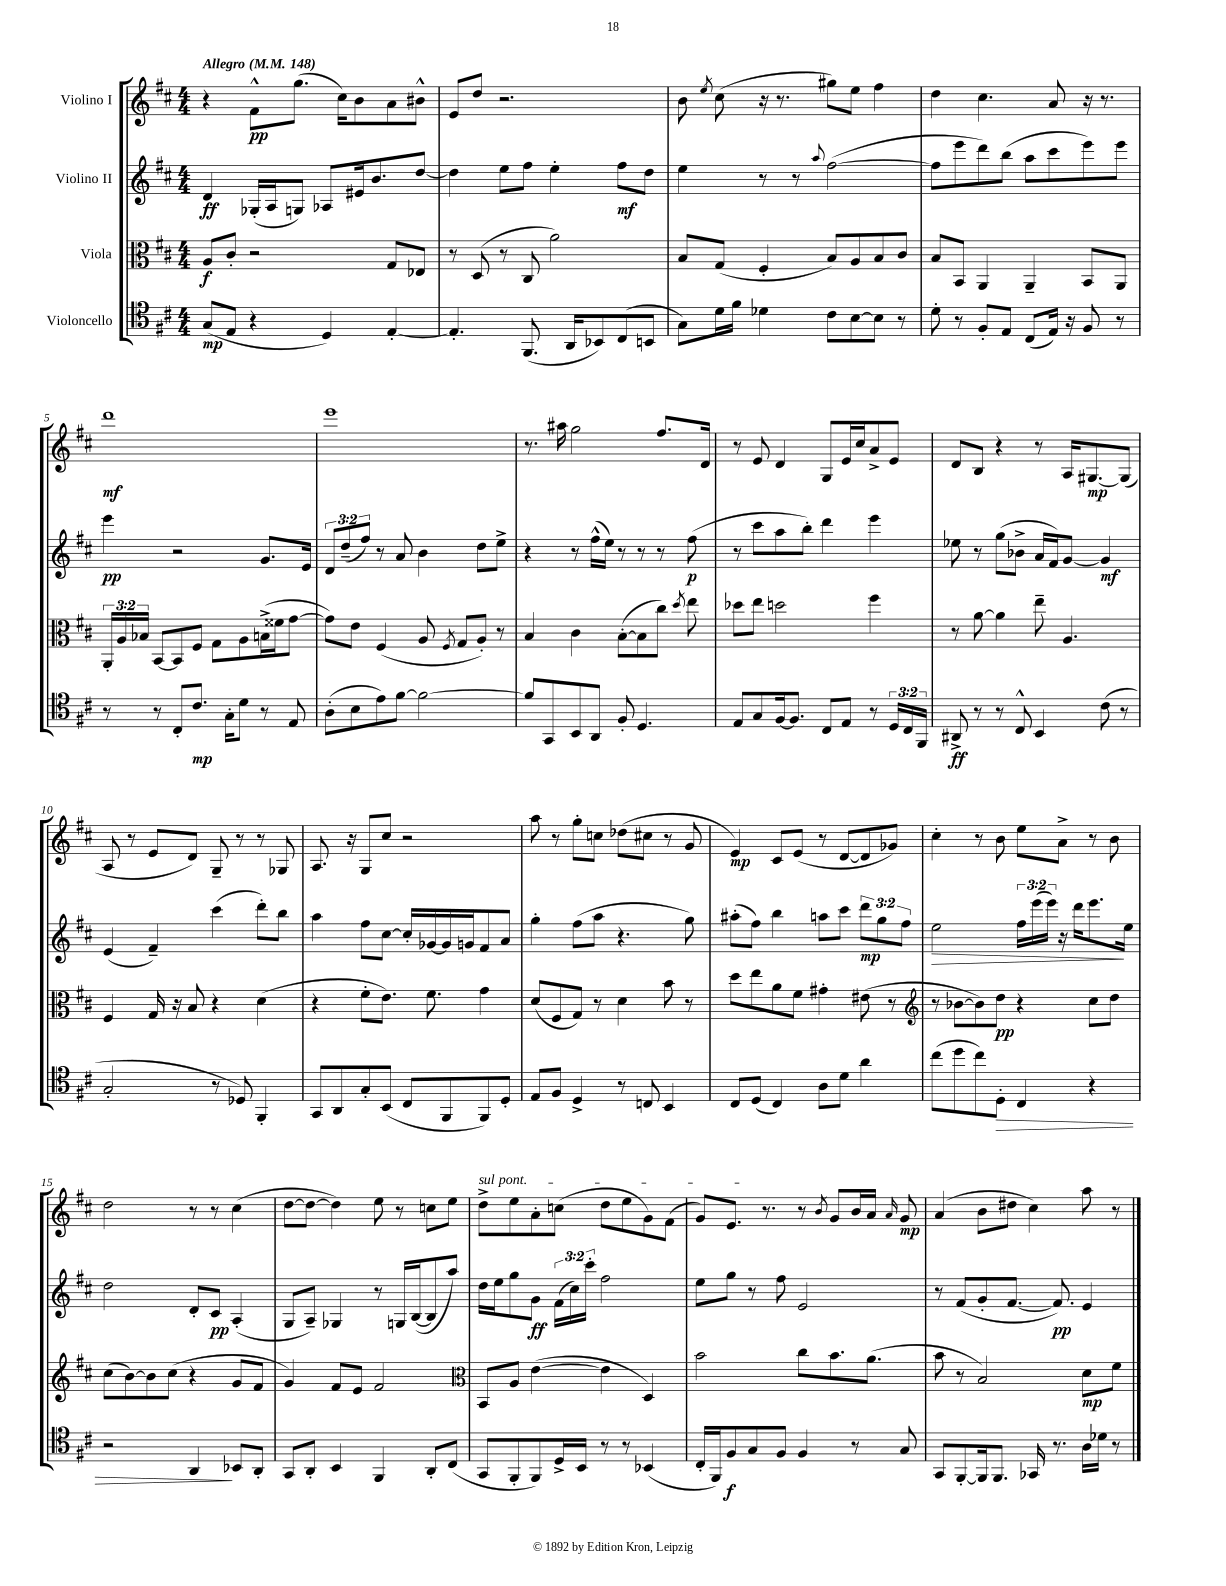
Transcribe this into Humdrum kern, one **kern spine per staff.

**kern	**kern	**kern	**kern
*staff4	*staff3	*staff2	*staff1
*clefC4	*clefC3	*clefG2	*clefG2
*k[f#c#]	*k[f#c#]	*k[f#c#]	*k[f#c#]
*M4/4	*M4/4	*M4/4	*M4/4
*MM148	*MM148	*MM148	*MM148
(8G/L	8A/L	4d/	4r
8E/J	8c#'/J	.	.
4r	2r	(16G-'/LL	8f#^^\L
.	.	16A/J	.
.	.	8G/J)	(8.gg\J
4D/)	.	8A-/L	.
.	.	.	16cc#\LK)
.	.	16e#/k	8b\
.	.	8.b/	.
[4E'/	8G/L	.	8a\
.	8E-/J	[8dd/J	8b#^^\J
=	=	=	=
4.E'/]	8r	4dd\]	8e/L
.	(8D/	.	8dd/J
.	8r	8ee\L	2.r
(8.FF#/	8C#/	8ff#\J	.
.	2a\)	4ee'\	.
16AA/LK	.	.	.
8BB-/)	.	.	.
(8C#/	.	8ff#\L	.
8BB/J	.	8dd\J	.
=	=	=	=
8G\L)	8B/L	4ee\	8b\
.	.	.	8qee/
16d\L	(8G/J	.	(8cc#\
16f#\JJ	.	.	.
4d-\	4F#'/	8r	16r
.	.	.	8.r
.	.	8r	.
.	.	8qqaa/	.
8c#\L	8B/L)	([2ff#\	8gg#\L)
[8B\	8A/	.	8ee\J
8B\]J	8B/	.	4ff#\
8r	8c#/J	.	.
=	=	=	=
8d'\	8B/L	8ff#\]L	4dd\
8r	8BB/J	8eee\	.
8F#'/L	4AA/	8ddd\)	4.cc#\
8E/J	.	(8bb\J	.
(8C#/L	4AA~/	8aa\L	.
16E/Jk)	.	8ccc#\	8a/
16r	.	.	.
8F#/	8BB/L	8eee\)	16r
.	.	.	8.r
8r	8AA/J	8eee\J	.
=	=	=	=
8r	24AA'/LL	4eee\	1ddd
.	24A/	.	.
.	24B-/JJ	.	.
8r	[8BB/L	.	.
8C#'/L	8BB/]	2r	.
8.c#/J	8F#/J	.	.
.	8G\L	.	.
16G'\LK	.	.	.
8d\J	8A\	.	.
8r	(16B^\L	8.g/L	.
.	16f##\J	.	.
8E/	[8g\J	.	.
.	.	16e/Jk	.
=	=	=	=
(8A'\L	8g\]L)	12d/L	1eee
.	.	(12dd~/	.
8B\	8e\J	.	.
.	.	12ff#/J)	.
8e\)	(4F#/	8r	.
[8f#\J	.	8a/	.
2f#\_	8A/	4b\	.
.	8qF#/	.	.
.	8G/L	.	.
.	8A'/J)	8dd\L	.
.	8r	8ee^\J	.
=	=	=	=
8f#/]L	4B/	4r	8.r
8GG/	.	.	.
.	.	.	16aa#\
8BB/	4c#\	8r	2gg\
8AA/J	.	(16ff#^^\LL	.
.	.	16ee\JJ)	.
8F#'/	([8B'\L	8r	.
4.D/	8B\]	8r	.
.	8cc#\J)	8r	8.ff#/L
.	8qdd/	.	.
.	8ee\	(8ff#\	.
.	.	.	16d/Jk
=	=	=	=
8E/L	8dd-\L	8r	8r
8G/	8ee\J	8ccc#\L	8e/
[16F#/k	2dd\	8aa\	4d/
8.F#/]J	.	.	.
.	.	8bb'\J)	.
8C#/L	.	4ddd\	8G/L
8E/J	.	.	16e/L
.	.	.	16cc#/J
8r	4ff#\	4eee\	8a^/
24D/LL	.	.	8e/J
24C#/	.	.	.
24FF#/JJ	.	.	.
=	=	=	=
8AA#^/	8r	8ee-\	8d/L
8r	[8a\	8r	8B/J
8r	4a\]	(8gg\L	4r
8C#^^/	.	8b-^\J	.
4BB/	8ee~\	16a/LL	8r
.	.	16f#/J)	.
.	4.A/	[8g/J	16A/LK
.	.	.	[8.G#/
(8c#\	.	4g/]	.
8r	.	.	(8G#/]J
=	=	=	=
2G'/	4F#/	(4e/	8A/
.	.	.	8r
.	16G/	4f#~/)	8e/L
.	16r	.	.
.	8B/	.	8d/J)
8r	4r	(4ccc#\	8G~/
8D-/)	.	.	8r
4FF#'/	(4d\	8ddd'\L)	8r
.	.	8bb\J	8G-/
=	=	=	=
8GG/L	4r	4aa\	8.A/
8AA/	.	.	.
.	.	.	16r
8G'/	8f#'\L	8ff#\L	8G/L
(8BB/J	8.e\J)	[8cc#\J	8cc#/J
8C#/L	.	16cc#'/]LL	2r
.	8.f#\	[16g-/	.
8FF#/	.	16g-/]	.
.	.	16g/J	.
8FF#/)	4g\	8f#/	.
8D'/J	.	8a/J	.
=	=	=	=
8E/L	(8d/L	4gg'\	8aa\
8F#/J	8F#/	.	8r
4D^/	8G/J)	(8ff#\L	8gg'\L
.	8r	8aa\J	8cc\J
8r	4d\	4.r	(8dd-\L
8C/	.	.	8cc#\J
4BB/	8b\	.	8r
.	8r	8gg\)	8g/
=	=	=	=
8C#/L	8dd\L	(8aa#'\L	4e/)
(8D/J	8ee\	8ff#\J)	.
4C#/)	8a\	4bb\	8c#/L
.	8f#\J	.	(8e/J
8A\L	4g#'\	8aa\L	8r
8d\J	.	8ccc#\J	[8d/L
4a\	(8e#\	12ddd\L	8d/]
.	.	12gg\	.
.	8r	.	8g-/J)
.	.	12ff#\J	.
=	=	=	=
*	*clefG2	*	*
(8cc#\L	8r	2ee\	4cc#'\
8dd\	[8b-\L	.	.
8cc#\)	8b-\])	.	8r
8D'\J	8dd\J	.	8b\
4C#/	4r	24ff#\LL	8ee\L
.	.	(24eee\	.
.	.	24eee\JJ)	.
.	.	16r	8a^\J
.	.	16ddd\LK	.
4r	8cc#\L	8.eee\	8r
.	8dd\J	.	8b\
.	.	16ee\Jk	.
=	=	=	=
2r	(8cc#\L	2dd\	2dd\
.	[8b\)	.	.
.	8b\]	.	.
.	(8cc#\J	.	.
4AA/	4r	8d'/L	8r
.	.	8c#/J	8r
8BB-/L	8g/L	(4A'/	(4cc#\
8AA'/J	8f#/J	.	.
=	=	=	=
8GG/L	4g/)	8G/L	[8dd\L
8AA'/J	.	8A~/J)	8dd\_J
4BB/	8f#/L	4G-/	4dd\])
.	8e/J	.	.
4FF#/	2f#/	8r	8ee\
.	.	16G/LL	8r
.	.	([16B/J	.
8AA'/L	.	8B/]	8cc\L
(8C#/J	.	8aa/J)	8ee\J
=	=	=	=
*	*clefC3	*	*
8GG/L	8BB/L	16dd\LL	8dd^\L
.	.	16ee\J	.
8FF#'/	8A/J	8gg\	8ee\
8FF#/)	([4e\	8g\J	8a'\
16D^/L	.	(24f#\LL	(8cc\J
.	.	24cc#\)	.
16BB/JJ	.	.	.
.	.	24ccc#'\JJ	.
8r	4e\]	2ff#\	8dd\L
8r	.	.	8ee\
(4BB-/	4D/)	.	8g\)
.	.	.	(8f#\J
=	=	=	=
16C#'/LL	2b\	8ee\L	8g/L)
16FF#/J)	.	.	.
8F#/	.	8gg\J	8.e/J
8G/	.	8r	.
.	.	.	8.r
8F#/J	.	8ff#\	.
4F#/	8cc#\L	2e/	8r
.	.	.	8qb/
.	8.b\	.	8g/L
8r	.	.	16b/L
.	(8.a\J	.	16a/JJ
.	.	.	16qqa/
8G/	.	.	8g/
=	=	=	=
8GG/L	8b\	8r	(4a/
[8FF#'/	8r	(8f#/L	.
16FF#/]k	2B/)	8g'/	8b\L
8.FF#/J	.	.	.
.	.	[8.f#/J	8dd#\J
16GG-/	.	.	4cc#\)
8.r	.	8.f#/])	.
16A\LL	8d\L	4e/	8aa\
16d-\JJ	.	.	.
8r	8f#\J	.	8r
==	==	==	==
*-	*-	*-	*-
